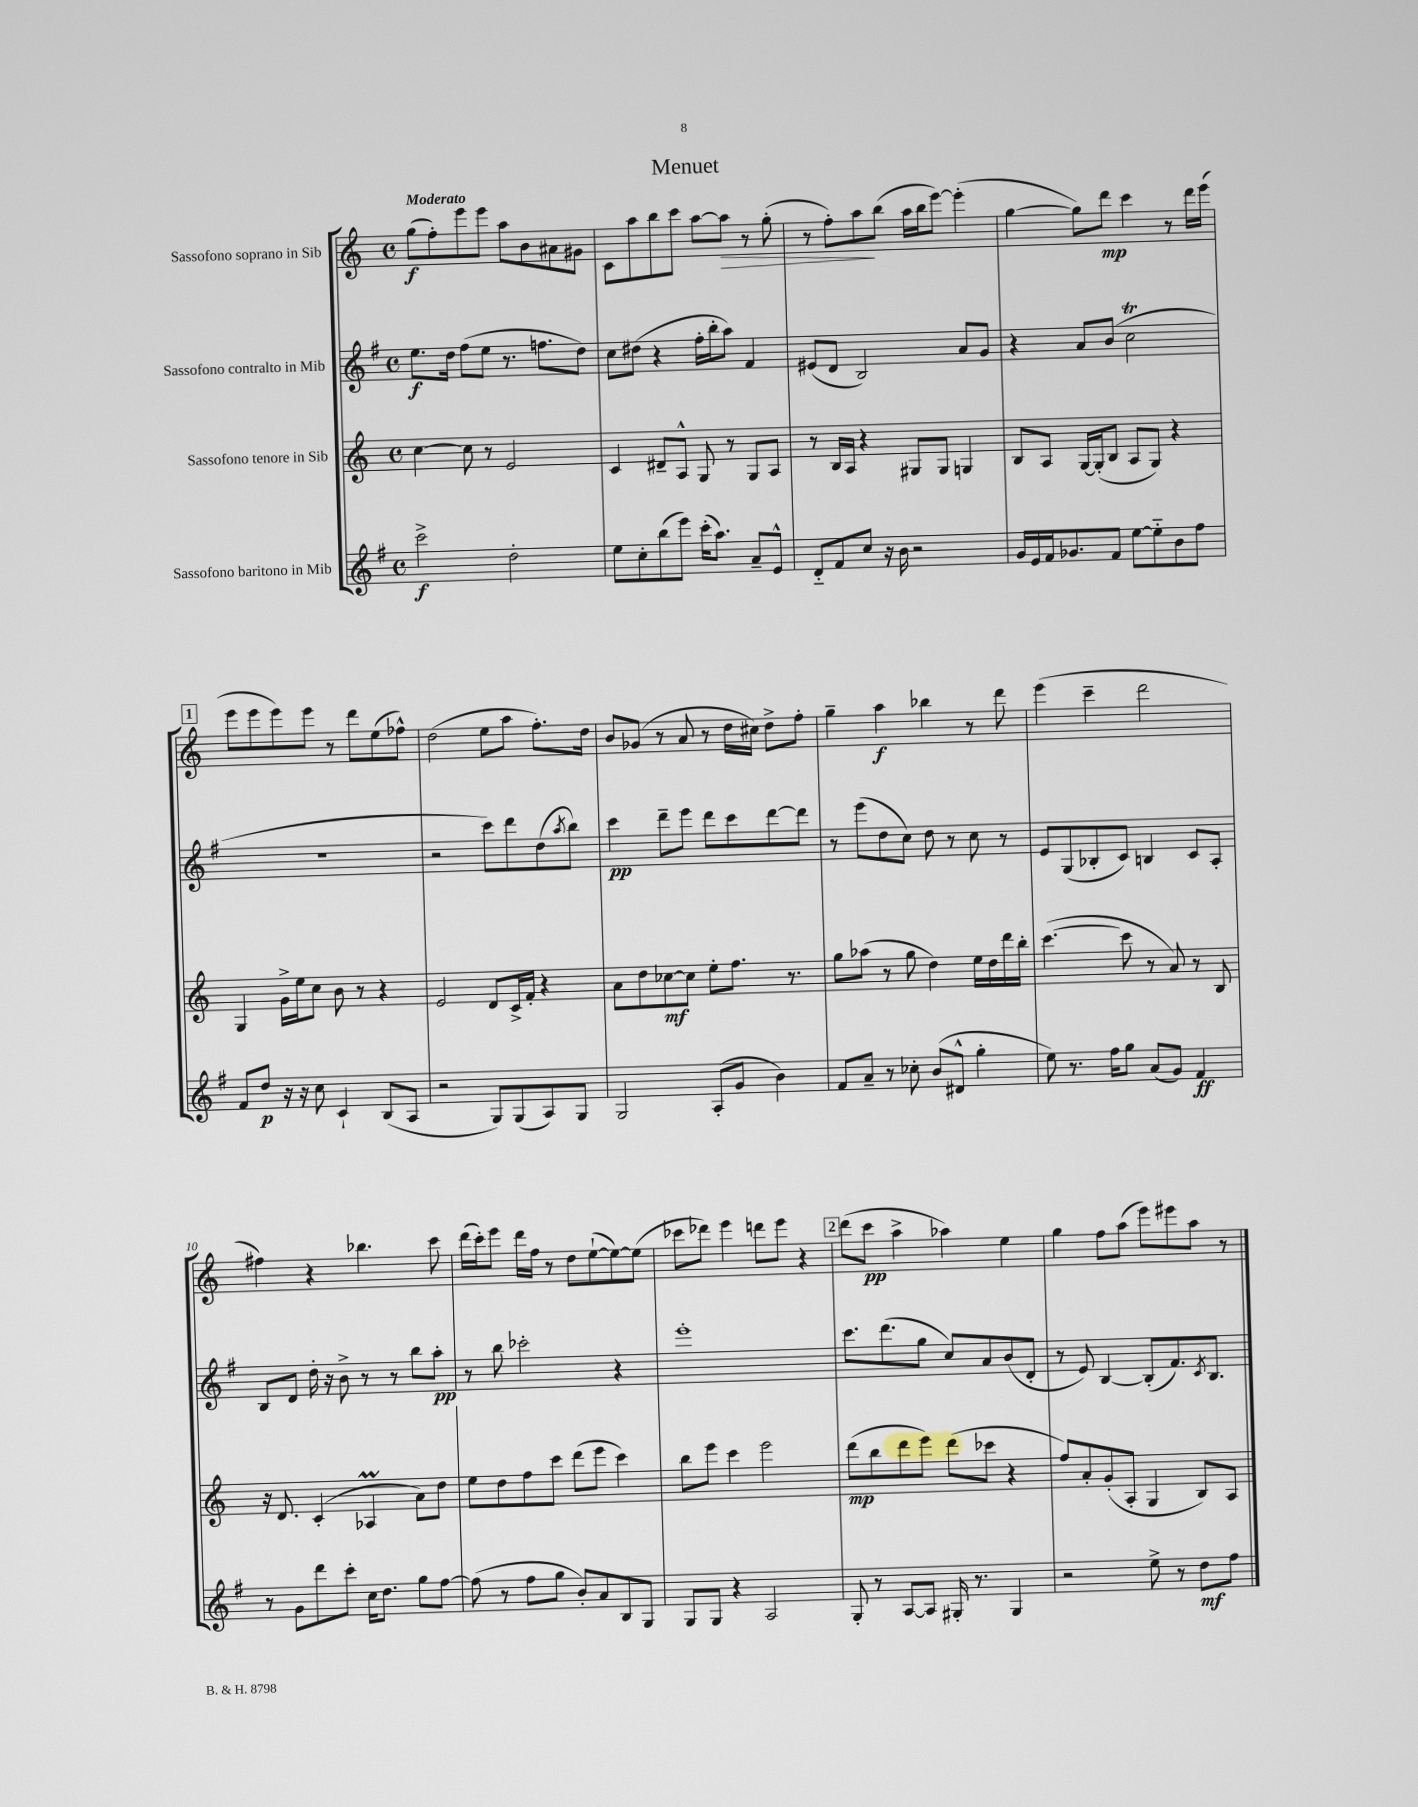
\header { title = "Menuet" }
<<
\new StaffGroup <<
\new Staff = "s0" \with { instrumentName = "Sassofono soprano in Sib" } {
    \clef treble \key c \major \defaultTimeSignature \time 4/4 \tempo "Moderato"
    g''8\f( f''8-.) e'''8 e'''8 a''8 b'8 ais'8 gis'8 |
    c'8 a''8 b''8 c'''8 a''8~ a''8\> r8 g''8-.( |
    r8 f''8-.) a''8\! b''8( a''16 b''16 e'''8~) e'''4-.( |
    g''4~ g''8) d'''8\mp c'''4 r8 d'''16 e'''16( |
    \mark \markup { \box "1" } e'''8 e'''8 e'''8) e'''8 r8 d'''8 e''8( fes''8-^) |
    d''2( e''8 a''8 f''8.-.) d''16 |
    b'8 ges'8( r8 a'8 r8 d''16 cis''16) d''8-> f''8-. |
    g''4-- a''4\f bes''4 r8 d'''8 |
    e'''4( c'''4-- d'''2 |
    fis''4) r4 bes''4. c'''8 |
    d'''16( c'''16-.) e'''8 d'''16 f''16 r8 d''8 e''8~-!( e''8~) e''8( |
    ces'''8 des'''8) e'''4 d'''8 e'''8 r4 |
    \mark \markup { \box "2" } d'''8( c'''8\pp a''4-> aes''4) e''4 |
    g''4 f''8 a''8( e'''8) eis'''8 a''8 r8 \bar "|." |
}
\new Staff = "s1" \with { instrumentName = "Sassofono contralto in Mib" } {
    \clef treble \key g \major \defaultTimeSignature \time 4/4
    e''8.\f d''16 fis''8( e''8 r8. f''8. d''8) |
    c''8 dis''8( r4 fis''16-. b''16-. a''8) fis'4 |
    eis'8( d'8 b2) a'8 g'8 |
    r4 a'8 b'8( c''2\trill |
    \mark \markup { \box "1" } R1 |
    r2 c'''8) d'''8 d''8( \acciaccatura { a''8 } b''8) |
    c'''4\pp d'''8-- e'''8 d'''8 c'''8 d'''8~ d'''8 |
    r8 e'''8( d''8 c''8) d''8 r8 c''8 r8 |
    e'8 g8( bes8-. c'8) b4 c'8 a8-. |
    b8 d'8 d''16-. r16 b'8-> r8 r8 b''8 a''8-.\pp |
    r8 b''8 ces'''2-. r4 |
    e'''1-. |
    \mark \markup { \box "2" } c'''8. d'''8.( g''8 c''8) a'8 b'8( d'8-. |
    r8 e'8) b4~ b8-.( fis'8.) \acciaccatura { c'8 } b8. \bar "|." |
}
\new Staff = "s2" \with { instrumentName = "Sassofono tenore in Sib" } {
    \clef treble \key c \major \defaultTimeSignature \time 4/4
    c''4~ c''8 r8 e'2 |
    c'4 dis'8-- a8-^ g8 r8 g8 a8 |
    r8 b16 a16 r4 gis8 gis8 g4 |
    b8 a8 g16~ g16-.( b8 a8 g8) r4 |
    \mark \markup { \box "1" } g4 g'16-> e''16 c''8 b'8 r8 r4 |
    e'2 d'8 c'16-> f'16-. r4 |
    a'8 d''8 ces''8~\mf ces''8 e''8-. f''8. r8. |
    g''8 aes''8( r8 g''8 d''4) e''16 d''16 d'''16 b''16-. |
    c'''4.~( c'''8 r8 a'8) r8 b8 |
    r16 d'8. c'4-.( aes4\prall a'8) d''8 |
    e''8 d''8 f''8 c'''8 d'''8( e'''8 c'''4) |
    b''8 e'''8 c'''4 e'''2 |
    \mark \markup { \box "2" } d'''8\mp( b''8 d'''8 e'''8) d'''8( ces'''8 r4 |
    f''8) a'8-. g'8-.( a8-. g4 b8) a8 \bar "|." |
}
\new Staff = "s3" \with { instrumentName = "Sassofono baritono in Mib" } {
    \clef treble \key g \major \defaultTimeSignature \time 4/4
    c'''2->\f d''2-. |
    e''8 c''8-. b''8( e'''8) c'''16-.( a''8.) a'8-- e'8-^ |
    d'8-_ fis'8 c''8 r16 b'16 r2 |
    g'16 e'16 fis'16 ges'8. fis'8 e''8~ e''8-_ b'8 fis''8 |
    \mark \markup { \box "1" } fis'8 d''8\p r16 r16 c''8 c'4-! b8( a8 |
    r2 g8) g8( a8) g8 |
    g2 a8-.( g'8 b'4) |
    fis'8 a'8-- r8 ces''8-. b'8( dis'8-^ g''4-. |
    e''8) r8. fis''16 g''8 a'8( g'8) fis'4\ff |
    r8 g'8 d'''8 c'''8-. c''16 d''8. g''8 fis''8~ |
    fis''8( r8 fis''8 g''8 b'8-.) a'8 b8 g8 |
    g8 g8 r4 a2 |
    \mark \markup { \box "2" } g8-. r8 a8~ a8 gis16-. r8. gis4 |
    r2 e''8-> r8 d''8\mf fis''8 \bar "|." |
}
>>
>>
